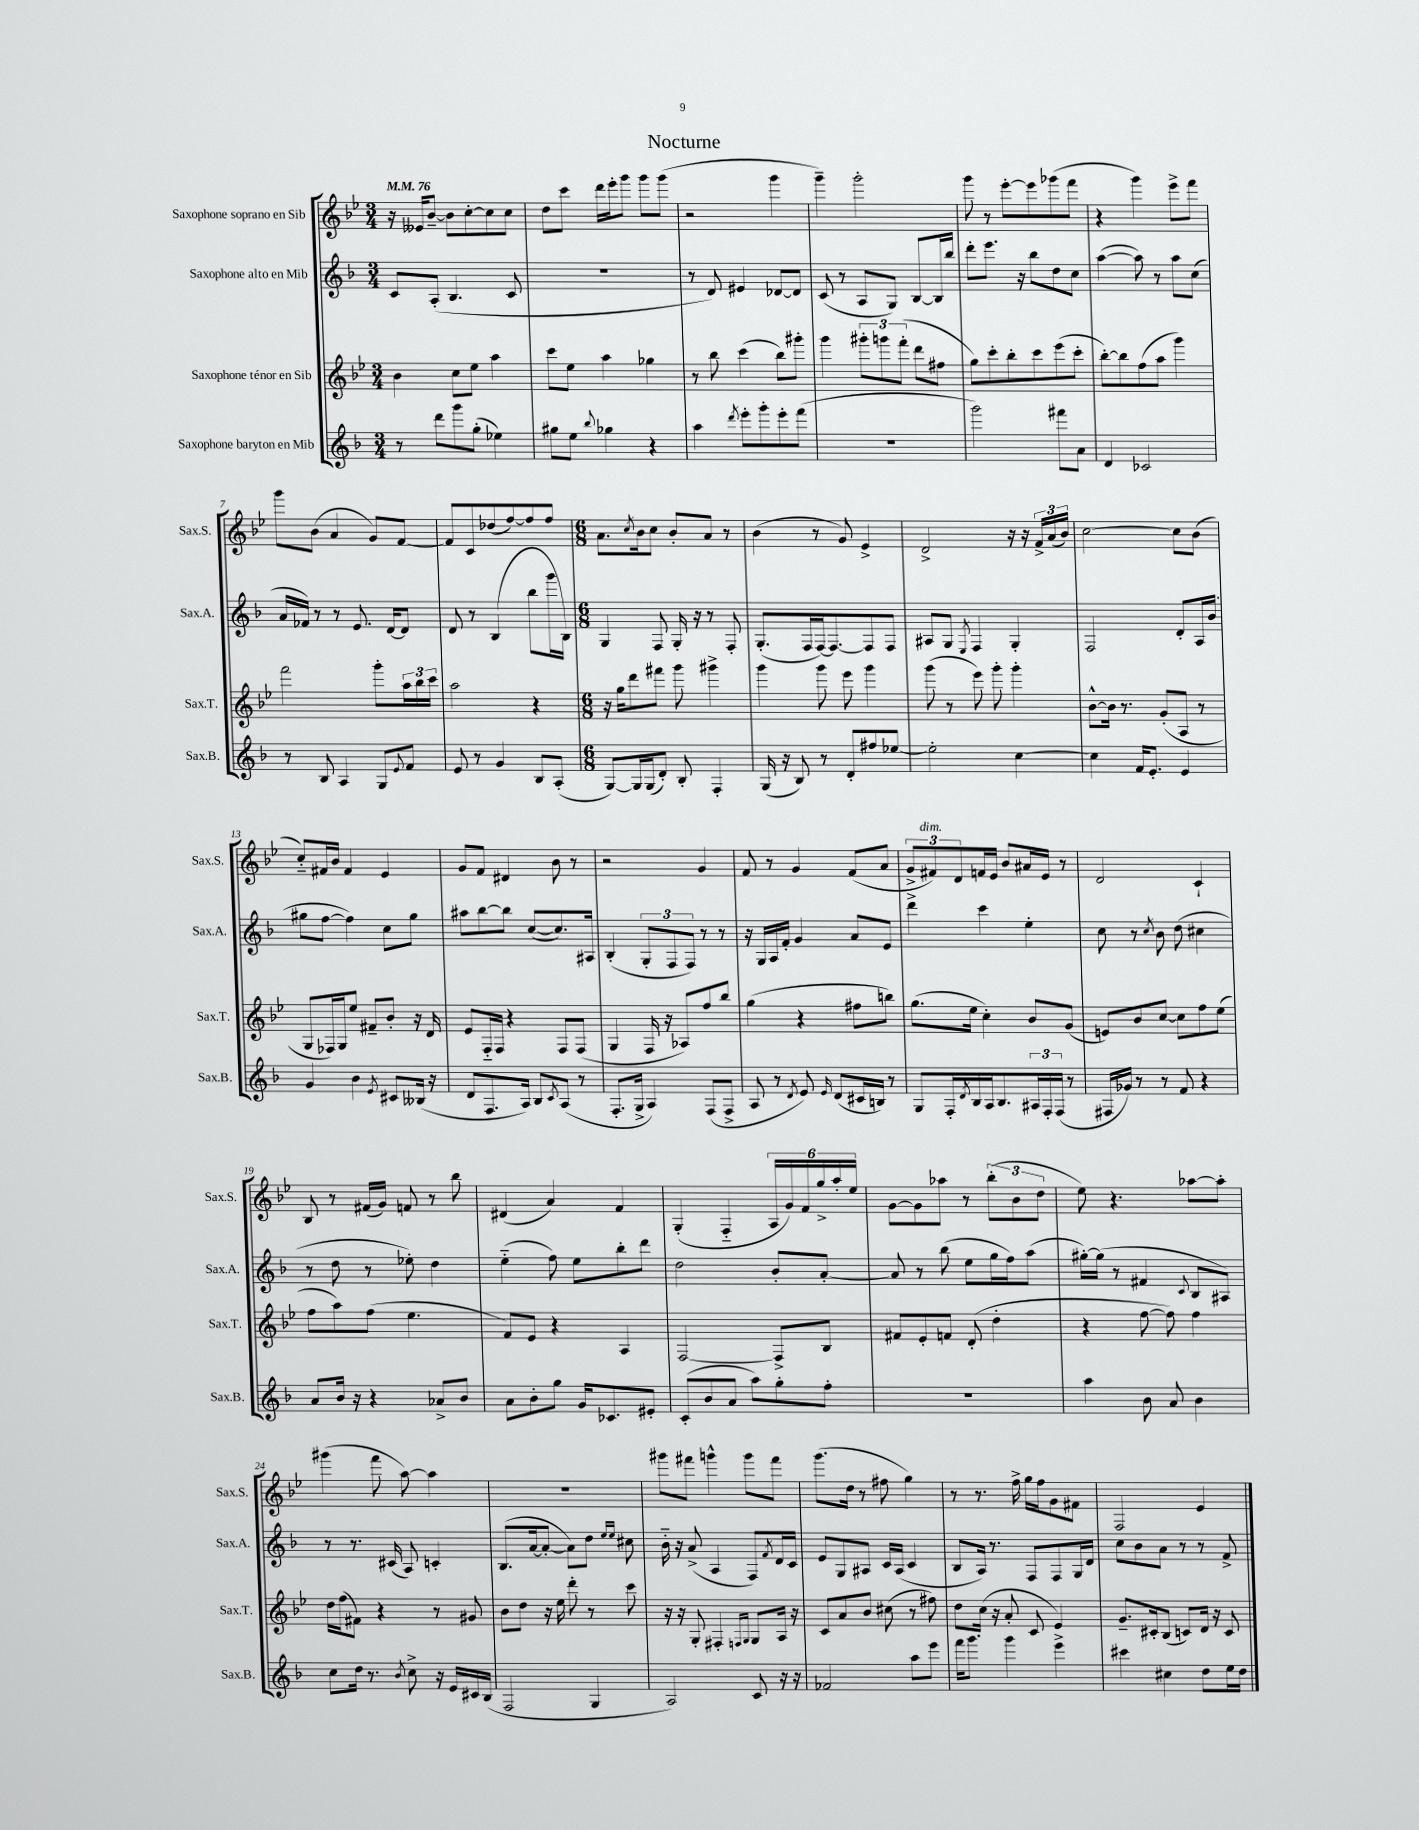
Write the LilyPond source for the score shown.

\header { title = "Nocturne" }
<<
\new StaffGroup <<
\new Staff = "s0" \with { instrumentName = "Saxophone soprano en Sib" shortInstrumentName = "Sax.S." } {
    \clef treble \key bes \major \numericTimeSignature \time 3/4 \tempo 4 = 76
    r16 eeses'16 bes'8~-- bes'8 c''8~-. c''8 c''8 |
    d''8 c'''8 d'''16 ees'''16-. g'''8 g'''8 g'''8( |
    r2 g'''4 |
    g'''4--) g'''2-. |
    g'''8 r8 ees'''8~-. ees'''8 ges'''8( f'''8 |
    r4 g'''4) ees'''8-> f'''8 |
    g'''8 bes'8( a'4 g'8) f'8~ |
    f'8 c'8 des''8( f''8~) f''8 f''8 |
    \numericTimeSignature \time 6/8 a'8. \acciaccatura { c''8 } bes'16 c''8 bes'8-. a'8 r8 |
    bes'4( r8 g'8) ees'4-> |
    d'2-> r16 r16 \tuplet 3/2 { f'16-> a'16( bes'16) } |
    c''2~ c''8 bes'8( |
    c''8-_) fis'16 bes'16 fis'4 ees'4 |
    g'8 f'8 dis'4 bes'8 r8 |
    r2 g'4 |
    f'8 r8 g'4 f'8( a'8 |
    \tuplet 3/2 { g'8-> fis'8^\markup { \italic "dim." }) d'8 } f'16 ees'16 bes'8 ais'16 ees'16 r8 |
    d'2 c'4-! |
    bes8 r8 fis'16( g'16) f'8 r8 bes''8 |
    dis'4( a'4) f'4 |
    g4-.( f4-_ \tuplet 6/4 { a16 g'16) f'16 g''16-> a''16-. ees''16 } |
    g'8~ g'8 aes''8 r8 \tuplet 3/2 { bes''8-.( bes'8 d''8 } |
    ees''8) r4. aes''8~ aes''8-. |
    gis'''4( f'''8 a''8~) a''4 |
    r2. |
    gis'''8 fis'''8 g'''4-^ g'''8 fis'''8 |
    g'''8.( d''16 r8 fis''8 g''4) |
    r8 r8. f''16-> g''16 f''16 g'8 fis'8 |
    f2 ees'4 \bar "|." |
}
\new Staff = "s1" \with { instrumentName = "Saxophone alto en Mib" shortInstrumentName = "Sax.A." } {
    \clef treble \key f \major \numericTimeSignature \time 3/4
    c'8 a8-.( bes4. c'8 |
    R2. |
    r8 d'8) eis'4 des'8~ des'8 |
    c'8( r8 a8 g8) bes8~ bes16 bes''16 |
    d'''8-. e'''8. r16 bes''8 d''8 c''8 |
    a''4~( a''8) r8 a''8 c''8( |
    a'16 fes'16) r8 r8 e'8. d'16~ d'8 |
    d'8 r8 bes4( bes''8 g'''16 bes16) |
    \numericTimeSignature \time 6/8 g4 f8 g16-. r16 r8 f8-. |
    g8.-.( f16 f16~) f8.~ f8 f8 |
    ais8 g8 \acciaccatura { e8 } f4 g4-. |
    f2 d'8-. a16 bes'16( |
    gis''8 f''8~ f''4) c''8 gis''8 |
    ais''8 bes''8~ bes''8 c''8~( c''8.) ais16 |
    bes4-.( \tuplet 3/2 { g8-. f8 f8) } r8 r8 |
    r16 g16 a16 f'16-. g'4 a'8 e'8 |
    d'''4-> c'''4 e''4-. |
    c''8 r8 \acciaccatura { c''8 } bes'8 d''8( cis''4 |
    r8 d''8 r8 ees''8-.) d''4 |
    e''4-_( f''8) e''8 bes''8-. d'''8 |
    d''2 bes'8-. a'8~-. |
    a'8 r8 bes''8( e''8 g''16 f''16) a''8( |
    gis''16~-.) gis''16( r8 fis'4 \appoggiatura { c'8 } bes8 ais8) |
    r8 r8. cis'16( a8) c'4-. |
    bes8.( a'16~ a'8~-. a'8) d''8 \grace { e''16 e''16 } cis''8 |
    bes'16-_ r16 a'8->( a4 f8) \acciaccatura { f'8 } d'16 c'16 |
    e'8 g8 ais8 c'16 ais16( c'4 |
    bes8 a16) r8. f8 f8 g16 d'16 |
    c''8 bes'8 a'8 r8 r8 f'8-> \bar "|." |
}
\new Staff = "s2" \with { instrumentName = "Saxophone ténor en Sib" shortInstrumentName = "Sax.T." } {
    \clef treble \key bes \major \numericTimeSignature \time 3/4
    bes'4 c''8 ees''8 a''4 |
    c'''8 ees''8 a''4 ges''4 |
    r8 bes''8 c'''4( bes''8) gis'''8-. |
    g'''4 \tuplet 3/2 { gis'''8-. g'''8 f'''8-.( } d'''8 fis''8 |
    g''8) c'''8-. bes''8-. c'''8 ees'''8( c'''8-. |
    bes''8~-.) bes''8 f''8( a''8 g'''4) |
    f'''2 g'''8-. \tuplet 3/2 { a''16 bes''16 c'''16 } |
    a''2 r4 |
    \numericTimeSignature \time 6/8 r16 g''16 d'''8 fis'''8 g'''8 gis'''4-> |
    g'''4 g'''8 ees'''8 g'''4 |
    g'''8( r8 ees'''8) g'''8-. g'''4-. |
    bes'8~-^ bes'16 r8. g'8-.( a8 r8 |
    g8 fes16) g16 ees''8 fis'8-- bes'8-. r16 d'16 |
    ees'8 f16-_ f16 r4 f8 f8( |
    g4 f16 r16 aes8) f''8 bes''8 |
    g''4( r4 fis''8 b''8) |
    g''8.( ees''16 c''4-.) bes'8 g'8( |
    e'8) bes'8 c''8~ c''8 f''8 ees''8( |
    f''8 a''8) f''8( ees''4. |
    f'8) ees'8 r4 a4 |
    f2~ f8-> bes8 |
    fis'8 ees'8-. f'8 d'8-.( d''4-. |
    r4 f''8~ f''8) f''4 |
    d''16 f''16( fis'8) r4 r8 gis'8 |
    bes'8 d''8 r16 ees''16 d'''8-. r8 c'''8 |
    r16 r16 g8-. fis4-. \grace { f16 g16 } g8 a16 r16 |
    c'8 a'8 bes'8 cis''8( r8 fis''8) |
    d''8 c''16( r16 a'8-. c'8 ees'4) |
    g'8.-- cis'16-. bes8( c'8) d'16 r16 c'8 \bar "|." |
}
\new Staff = "s3" \with { instrumentName = "Saxophone baryton en Mib" shortInstrumentName = "Sax.B." } {
    \clef treble \key f \major \numericTimeSignature \time 3/4
    r8 d'''8 g'''8 g''8-.( ees''4) |
    gis''8 e''8 \appoggiatura { bes''8 } ges''4 r4 |
    a''4 \acciaccatura { d'''8 } e'''8-. g'''8-. e'''8-. f'''8( |
    R2. |
    g'''2) fis'''8 a'8 |
    d'4 ces'2 |
    r8 bes8 a4 g8 \appoggiatura { e'8 } f'8 |
    e'8 r8 g'4 bes8 a8-.( |
    \numericTimeSignature \time 6/8 g8~) g16 g16( d'8-.) bes8-. f4-. |
    g16( r16 bes8) r8 d'8-. fis''8 ees''8~ |
    ees''2-. c''4~ |
    c''4 f'16 e'8.-. e'4 |
    g'4 bes'4 \acciaccatura { e'8 } cis'8 beses16( r16 |
    d'8 f8. a16) bes8 \acciaccatura { c'8 } a8( r8 |
    f8.-. g16-> a4) f8( f8-> |
    a8 r8 \acciaccatura { d'8 } e'8) \grace { e'16 } d'8( cis'16 b16) r8 |
    g8 f16-. \acciaccatura { d'8 } bes16 a16 bes8. \tuplet 3/2 { ais16 f16-. f16( } r8 |
    fis16 ges'16) r8 r8 f'8 r4 |
    a'8 bes'16 r16 r4 aes'8-> bes'8 |
    a'8 bes'8-. g''8 g'16 ces'8. eis'8-. |
    c'8-.( bes'8 a'8 a''8) g''8-. f''8-. |
    R2. |
    a''4 bes'8 a'8 bes'4 |
    c''8 d''16 r8. \acciaccatura { bes'8 } c''8-> r16 e'16 cis'16 bes16( |
    f2 g4 |
    a2) c'8 r16 r16 |
    fes'2 a''8 e'''8 |
    f'''16 g'''8. g'''4 e'''4-> |
    cis'''4 cis''4 d''8 e''16 d''16 \bar "|." |
}
>>
>>
